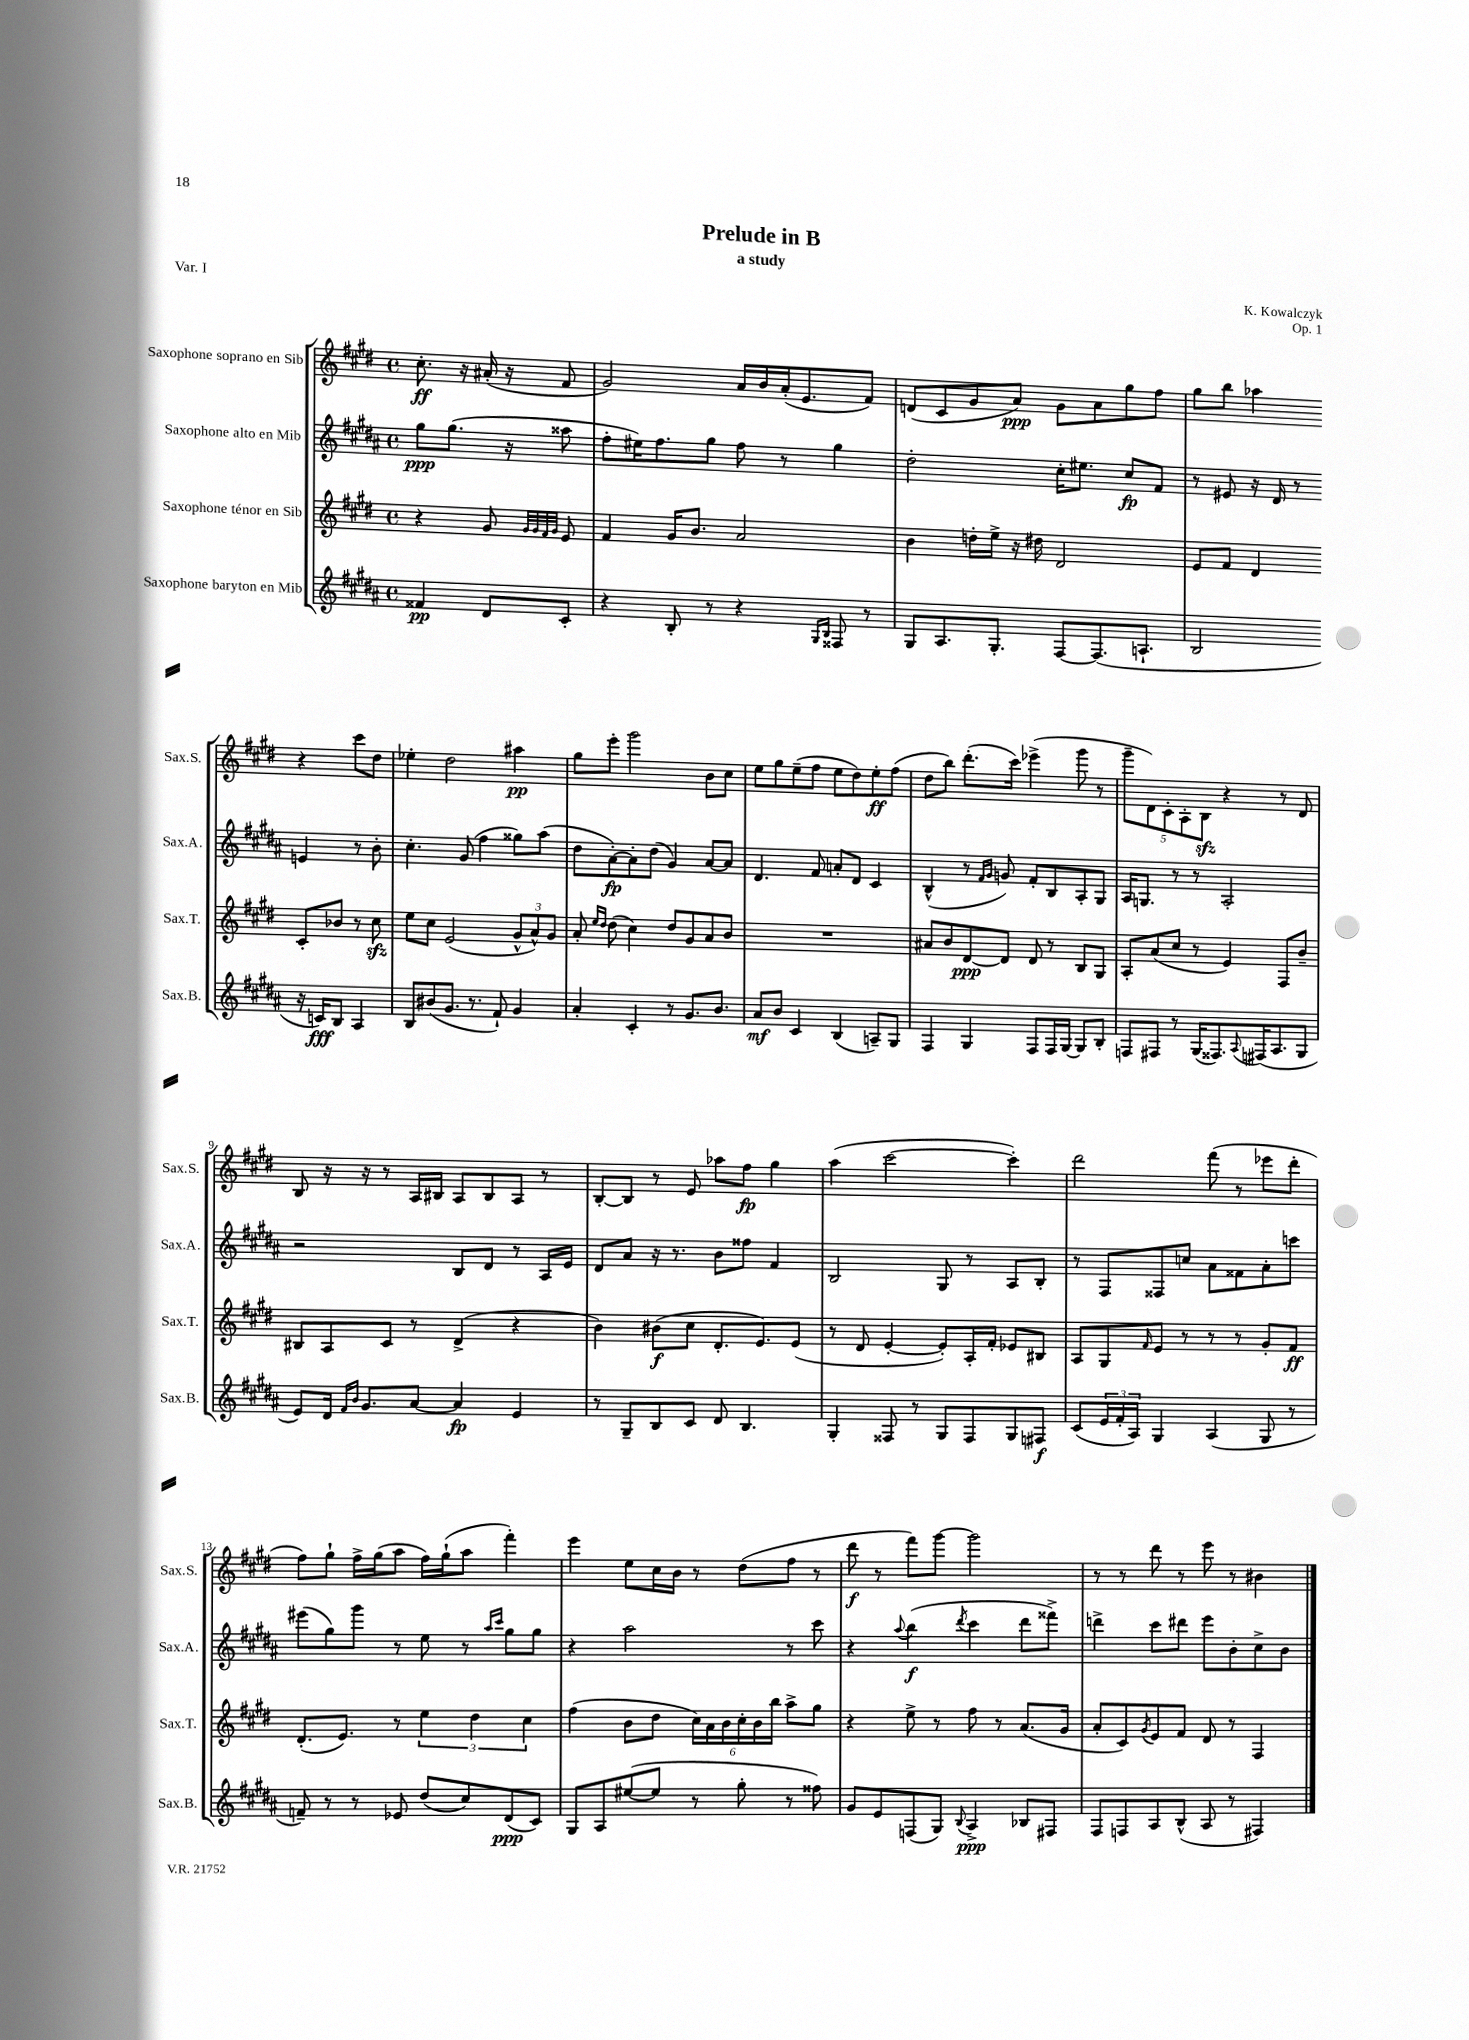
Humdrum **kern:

**kern	**kern	**kern	**kern
*staff4	*staff3	*staff2	*staff1
*clefG2	*clefG2	*clefG2	*clefG2
*k[f#c#g#d#a#]	*k[f#c#g#d#]	*k[f#c#g#d#a#]	*k[f#c#g#d#]
*M4/4	*M4/4	*M4/4	*M4/4
*met(c)	*met(c)	*met(c)	*met(c)
4f##	4r	8gg#	8.cc#'
.	.	(8.gg#	.
.	.	.	16r
8d#	8g#	.	(16a#'
.	.	16r	16r
.	32qqg#	.	.
.	32qqg#	.	.
.	32qqf#	.	.
.	32qqg#	.	.
8c#'	8e	8aa##	8f#
=	=	=	=
4r	4f#	8ff#'	2g#)
.	.	16ee#)	.
.	.	8.ff#	.
8B'	16g#	.	.
.	8.b	.	.
8r	.	8gg#	.
4r	2a	8ff#	16a
.	.	.	16b
.	.	8r	(16a'
.	.	.	8.e
16qqG#	.	.	.
16qqB	.	.	.
8F##	.	4gg#	.
8r	.	.	8f#)
=	=	=	=
8G#	4b	2dd#'	(8d
8.A#	.	.	8c#
.	16dd'	.	8g#
8.G#'	16ee^	.	.
.	16r	.	8a)
.	16dd#	.	.
[8F#	2d#	16cc#'	8g#
.	.	8.ee#	.
(8.F#]	.	.	8a
.	.	8cc#	8gg#
8.A`	.	.	.
.	.	8f#	8ff#
=	=	=	=
2B	8e	8r	8gg#
.	8f#	8e#	8bb
.	4d#	16r	4aa-
.	.	16d#	.
.	.	8r	.
16r	8c#'	4e	4r
16c)	.	.	.
8B	8b-	.	.
4A#	8r	8r	8ccc#
.	8cc#	8b'	8dd#
=	=	=	=
8B	8ee	4.cc#'	4ee-'
(8b#	8cc#	.	.
8.g#	(2e	.	2dd#
.	.	(8g#	.
8.r	.	.	.
.	.	4ff#	.
8f#`)	.	.	.
4g#	12g#^^	8gg##)	4aa#
.	12a^^)	.	.
.	.	(8aa#	.
.	12g#	.	.
=	=	=	=
4a#'	8a'	8dd#	8gg#
.	16qqee	.	.
.	16qqdd#	.	.
.	(8dd#	[8a#')	8eee'
4c#'	4cc#)	8a#']	2ggg#
.	.	(8dd#	.
8r	8dd#	4g#)	.
8.g#	8g#	.	.
.	8a	[8a#	8b
8.b	.	.	.
.	8b	8a#]	8cc#
=	=	=	=
8a#	1r	4.d#	8ee
8b	.	.	8gg#
4c#	.	.	(8ee~
.	.	8f#	8ff#
(4B	.	8a'	8ee
.	.	8d#	8dd#)
8A~)	.	4c#	8ee'
8G#	.	.	(8ff#
=	=	=	=
4F#	8a#	(4B^^	8dd#
.	8b	.	8bb)
4G#	[8d#	8r	(8.ddd#'
.	.	16qqf#	.
.	.	16qqg#	.
.	8d#]	8g)	.
.	.	.	16ccc#)
8F#	8d#	8f#'	(4eee-^
16F#	8r	8B	.
[16G#	.	.	.
8G#]	8B	8A#'	8ggg#
8B'	8G#	8G#	8r
=	=	=	=
8F	8A'	16A#	10ggg#~
.	.	8.G	.
.	.	.	10d#)
8F#	(8a	.	.
.	.	.	10c#'
8r	8cc#	8r	.
.	.	.	10A'
(16G#	8r	8r	.
.	.	.	10B
8.F##)	.	.	.
.	4e)	2A#'	4r
8qqA#	.	.	.
(16F#	.	.	.
8.A#	.	.	.
.	8F#	.	8r
8G#	8b~	.	8d#
=	=	=	=
8e)	8B#	2r	8B
16d#	8A	.	16r
16qqf#	.	.	.
16qqb	.	.	.
8.g#	.	.	16r
.	8c#	.	8r
[8a#	8r	.	16A
.	.	.	16B#
4a#]	(4d#^	8B	8A
.	.	8d#	8B#
4e	4r	8r	8A
.	.	16A#	8r
.	.	16e	.
=	=	=	=
8r	4b)	8d#	[8B'
8G#~	.	8a#	8B]
8B	(8b#	16r	8r
.	.	8.r	.
8c#	8cc#	.	8e
8d#	8.d#'	8b	8aa-
4.B	.	8ff##	8ff#
.	8.e)	.	.
.	.	4f#	4gg#
.	(8e	.	.
=	=	=	=
4G#'	8r	2B	(4aa
.	8d#	.	.
8F##	[4e'	.	[2ccc#
8r	.	.	.
8G#	8e'])	8G#	.
8F##	16A'	8r	.
.	16f#'	.	.
8G#	8e-	8A#	4ccc#'])
8F#	8B#	8B'	.
=	=	=	=
(8c#	8A	8r	2ddd#
24e	8G#	8F#	.
24f#'	.	.	.
24A#)	.	.	.
.	16qqf#	.	.
4G#	8e	8F##	.
.	8r	8cc	.
(4A#	8r	8a#	(8fff#
.	8r	8f##	8r
8G#	8g#'	8a#'	8eee-
8r	8f#	8ccc	8ddd#'
=	=	=	=
8f~)	(8.d#'	(8eee#	8ff#)
8r	.	8gg#)	8gg#`
.	8.e)	.	.
8r	.	8ggg#	16ff#^
.	.	.	(16gg#
8e-	8r	8r	8aa
(8dd#	6ee	8ee	16ff#)
.	.	.	(16gg#`
8cc#)	.	8r	8aa
.	6dd#	.	.
.	.	16qqaa#	.
.	.	16qqccc#	.
(8d#	.	8gg#	4fff#')
.	6cc#	.	.
8c#)	.	8gg#	.
=	=	=	=
8G#	(4ff#	4r	4eee
8A#	.	.	.
([8ee#	8b	2aa#	8ee
8ee#]	8dd#	.	16cc#
.	.	.	16b
8r	24cc#)	.	8r
.	24a	.	.
.	24b	.	.
8gg#'	24cc#'	.	(8dd#
.	24b	.	.
.	24bb	.	.
8r	8aa^	8r	8ff#
8ff##)	8gg#	8ccc#	8r
=	=	=	=
8g#	4r	4r	8ddd#
8e	.	.	8r
.	.	8qqaa#	.
(8F	8ee^	(4bb	8fff#)
8G#)	8r	.	[8ggg#
8qqB	.	8qddd#	.
4A#^	8ff#	4ccc#	2ggg#]
.	8r	.	.
8B-	(8.a	8ddd#	.
8F#	.	8fff##^)	.
.	16g#	.	.
=	=	=	=
8F#	8a'	4ddd^	8r
8F	8c#)	.	8r
.	8qg#	.	.
8A#	8e	8ccc#	8ddd#
(8B^^	8f#	8ddd#	8r
8A#	8d#	8eee	8eee
8r	8r	8b'	8r
4F#)	4F#	8cc#^	4b#
.	.	8b	.
==	==	==	==
*-	*-	*-	*-
